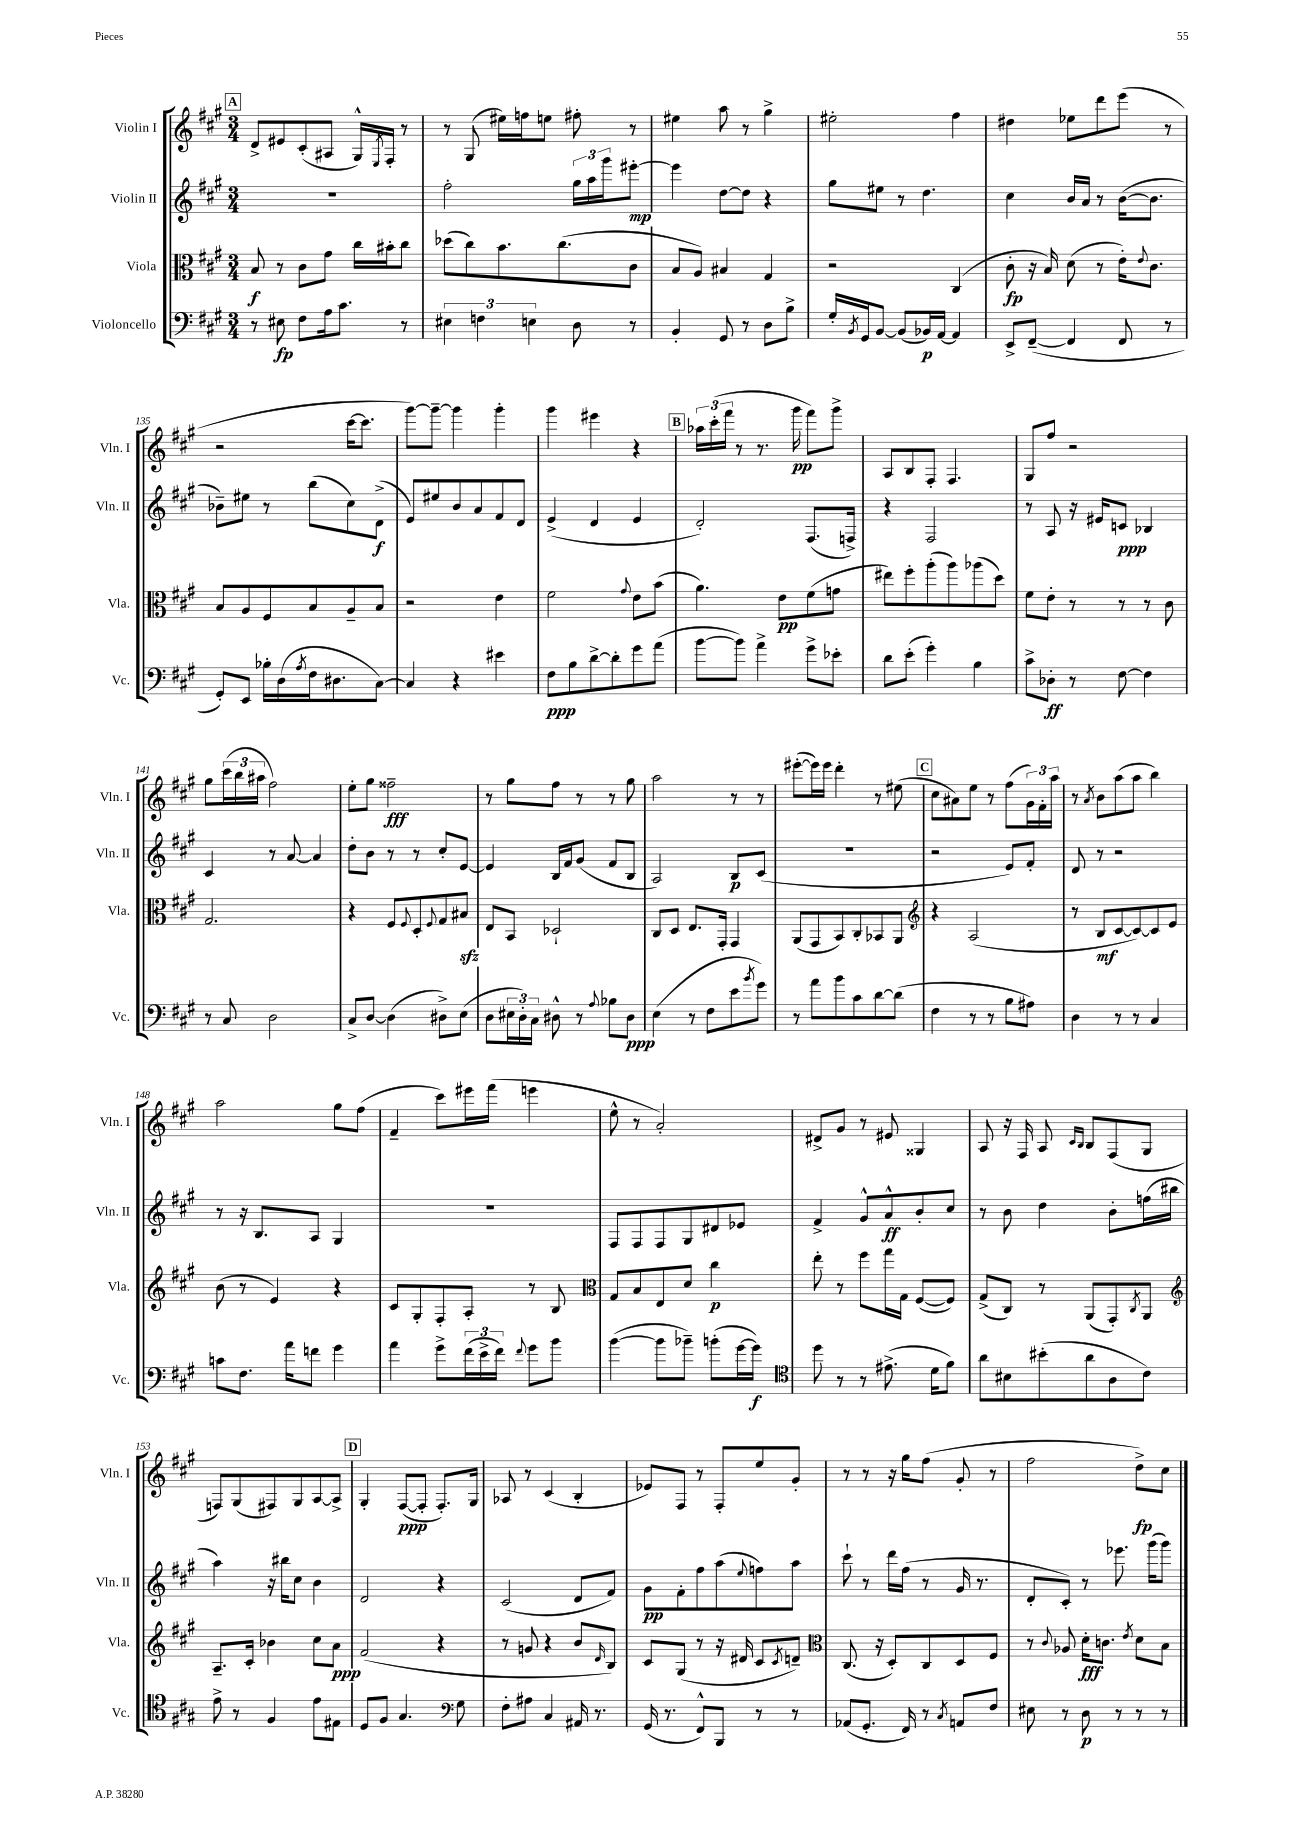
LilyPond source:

<<
\new StaffGroup <<
\new Staff = "s0" \with { instrumentName = "Violin I" shortInstrumentName = "Vln. I" } {
    \clef treble \key a \major \numericTimeSignature \time 3/4
    \mark \markup { \box "A" } d'8-> eis'8 cis'8-.( ais8 gis16-^) \acciaccatura { e8 } fis16-. r8 |
    r8 gis8( eis''16) f''16 e''8 fis''8-. r8 |
    eis''4 a''8 r8 gis''4-> |
    eis''2-. fis''4 |
    dis''4 ees''8 d'''8 e'''8( r8 |
    r2 cis'''16~ cis'''8. |
    gis'''8~) gis'''8~-- gis'''4 gis'''4-. |
    gis'''4 eis'''4 r4 |
    \mark \markup { \box "B" } \tuplet 3/2 { aes''16 cis'''16-.( fis'''16 } r8 r8. gis'''16\pp fis'''8) gis'''8-> |
    a8 b8 fis8-. fis4. |
    gis8 fis''8 r2 |
    gis''8 \tuplet 3/2 { cis'''16( b''16 ais''16 } fis''2) |
    e''8-. gis''8 fisis''2--\fff |
    r8 gis''8 fis''8 r8 r8 gis''8 |
    a''2 r8 r8 |
    eis'''8~-.( eis'''16) eis'''16 d'''4-. r8 eis''8( |
    \mark \markup { \box "C" } cis''8 ais'8) e''8 r8 fis''8( \tuplet 3/2 { gis'16) fis'16-. a''16 } |
    r8 \acciaccatura { a'8 } b'8 a''8( a''8 b''4) |
    a''2 gis''8 fis''8( |
    fis'4-- cis'''8) eis'''16 fis'''16( e'''4 |
    e''8-^ r8 a'2-.) |
    dis'8-> gis'8 r8 eis'8 gisis4 |
    a8 r16 fis16 a8 \grace { cis'16 b16 } b8 fis8( gis8 |
    f8) gis8( fis8) gis8 a8~ a8-> |
    \mark \markup { \box "D" } gis4-. fis8~\ppp( fis8-. fis8.-.) gis16 |
    aes8 r8 cis'4( b4-. |
    ees'8) fis8 r8 fis8-. e''8 gis'8-. |
    r8 r8 r16 gis''16 fis''8( gis'8-. r8 |
    fis''2 d''8->\fp) cis''8 \bar "|." |
}
\new Staff = "s1" \with { instrumentName = "Violin II" shortInstrumentName = "Vln. II" } {
    \clef treble \key a \major \numericTimeSignature \time 3/4
    \mark \markup { \box "A" } R2. |
    fis''2-. \tuplet 3/2 { gis''16 a''16 gis'''16 } eis'''8~-.\mp |
    eis'''4 d''8~ d''8 r4 |
    gis''8 eis''8 r8 d''4. |
    cis''4 b'16 a'16 r8 b'16~( b'8. |
    bes'8--) eis''8 r8 b''8( cis''8) d'8->\f( |
    e'8) eis''8 b'8 a'8 fis'8 d'8 |
    e'4->( d'4 e'4 |
    \mark \markup { \box "B" } d'2-.) fis8.( f16->) |
    r4 fis2 |
    r8 a8 r16 eis'16 c'8\ppp bes4 |
    cis'4 r8 a'8~ a'4 |
    d''8-. b'8 r8 r8 cis''8-. e'8~ |
    e'4 b16 fis'16 gis'8( fis'8 b8 |
    a2) b8\p cis'8( |
    R2. |
    \mark \markup { \box "C" } r2 e'8) fis'8-. |
    d'8 r8 r2 |
    r8 r16 b8. a8 gis4 |
    R2. |
    fis8 fis8 fis8 gis8 dis'8 ees'8 |
    fis'4-> gis'8-^ a'8-^\ff b'8-. cis''8 |
    r8 b'8 d''4 b'8-. f''16( bis''16 |
    a''4) r16 bis''16 cis''8 b'4 |
    \mark \markup { \box "D" } d'2 r4 |
    cis'2( d'8 fis'8) |
    gis'8\pp fis'8-. fis''8 a''8( \appoggiatura { e''8 } f''8) a''8 |
    cis'''8-! r8 d'''16 fis''16( r8 gis'16 r8. |
    d'8-. cis'8-.) r8 ees'''8. gis'''16( gis'''8) \bar "|." |
}
\new Staff = "s2" \with { instrumentName = "Viola" shortInstrumentName = "Vla." } {
    \clef alto \key a \major \numericTimeSignature \time 3/4
    \mark \markup { \box "A" } b8\f r8 cis'8 gis'8 cis''16 bis'16-. cis''8 |
    des''8( cis''8) b'8. cis''8.( cis'8 |
    b8 a8) bis4 gis4 |
    r2 cis4( |
    cis'8-.\fp r16 b16) d'8( r8 e'16-.) \appoggiatura { e'8 } cis'8. |
    b8 a8 fis8 b8 a8-- b8 |
    r2 e'4 |
    fis'2 \appoggiatura { gis'8 } e'8 b'8( |
    \mark \markup { \box "B" } a'4.) e'8\pp fis'8( g'8 |
    eis''8) fis''8-. a''8-.( a''8) aes''8( d''8) |
    fis'8 e'8-. r8 r8 r8 cis'8 |
    gis2. |
    r4 fis8 \appoggiatura { fis8 } d8-. \appoggiatura { fis8 } gis8 bis8\sfz |
    e8 b,8 des2-! |
    cis8 d8 e8. gis,16-. gis,4 |
    a,8( gis,8 b,8) cis8-. bes,8 a,8 |
    \mark \markup { \box "C" } \clef treble r4 a2( |
    r8 b8\mf cis'8~ cis'8~) cis'8 e'8 |
    b'8( r8 e'4) r4 |
    cis'8 gis8-. fis8-. a8-. r8 b8 |
    \clef alto gis8 b8 e8 d'8 cis''4\p |
    e''8-. r8 fis''8 gis''16 gis16 fis8~( fis8) |
    gis8->( cis8) r8 a,8( gis,8-.) \acciaccatura { cis8 } a,8 |
    \clef treble a8.-- cis'16-. bes'4 cis''8 a'8\ppp |
    \mark \markup { \box "D" } fis'2( r4 |
    r8 g'8 r4 b'8 \grace { d'16 } b8) |
    cis'8 gis8( r8 r16 dis'16 cis'8 \acciaccatura { cis'8 } d'8--) |
    \clef alto cis8.( r16 d8-.) cis8 d8 fis8 |
    r8 \appoggiatura { cis'8 } aes8 d'16-.\fff c'8. \acciaccatura { e'8 } d'8 b8 \bar "|." |
}
\new Staff = "s3" \with { instrumentName = "Violoncello" shortInstrumentName = "Vc." } {
    \clef bass \key a \major \numericTimeSignature \time 3/4
    \mark \markup { \box "A" } r8 eis8\fp fis8 a16 cis'8. r8 |
    \tuplet 3/2 { eis4 f4 e4 } d8 r8 |
    b,4-. gis,8 r8 d8 b8-> |
    gis16-. \acciaccatura { b,8 } gis,16 b,8~ b,8( bes,16\p) a,16~ a,4 |
    e,8-> fis,8~--( fis,4 fis,8 r8 |
    gis,8-.) e,8 bes16-. d16( \acciaccatura { a8 } fis16 dis8. cis8~) |
    cis4 r4 eis'4 |
    fis8\ppp b8 d'8~-> d'8-. gis'8 a'8( |
    \mark \markup { \box "B" } b'8~ b'8) a'4-> gis'8-> ees'8-. |
    d'8 e'8-.( gis'4-.) b4 |
    cis'8-> des8-.\ff r8 fis8~ fis4 |
    r8 cis8 d2 |
    cis8-> d8~ d4( dis8->) e8( |
    d8 \tuplet 3/2 { eis16 d16-.) cis16 } dis8-^ r8 \appoggiatura { a8 } bes8 dis8\ppp |
    e4( r8 fis8 e'8 \acciaccatura { b'8 } gis'8) |
    r8 a'8 b'8 cis'8 d'8~ d'8( |
    \mark \markup { \box "C" } fis4 r8 r8 b8 ais8) |
    d4 r8 r8 cis4 |
    c'8 fis8. a'16 f'8 gis'4 |
    a'4 gis'8-> \tuplet 3/2 { fis'16( e'16-> fis'16) } \appoggiatura { fis'8 } gis'8 b'8 |
    b'4~( b'8 bes'8--) b'8-.( gis'16~ gis'16\f) |
    \clef tenor d''8 r8 r8 eis'8.->( d'16 fis'8) |
    a'8 bis8 bis'8-.( a'8 a8 cis'8) |
    e'8-> r8 fis4 e'8 eis8 |
    \mark \markup { \box "D" } d8 fis8 gis4. \clef bass gis8 |
    fis8-. ais8 cis4 ais,16 r8. |
    gis,16( r8. fis,8-^) b,,8 r8 r8 |
    aes,8( gis,8.-. fis,16) r8 \acciaccatura { cis8 } a,8 fis8 |
    eis8 r8 d8\p r8 r8 r8 \bar "|." |
}
>>
>>
\layout { \context { \Score currentBarNumber = #130 } }
